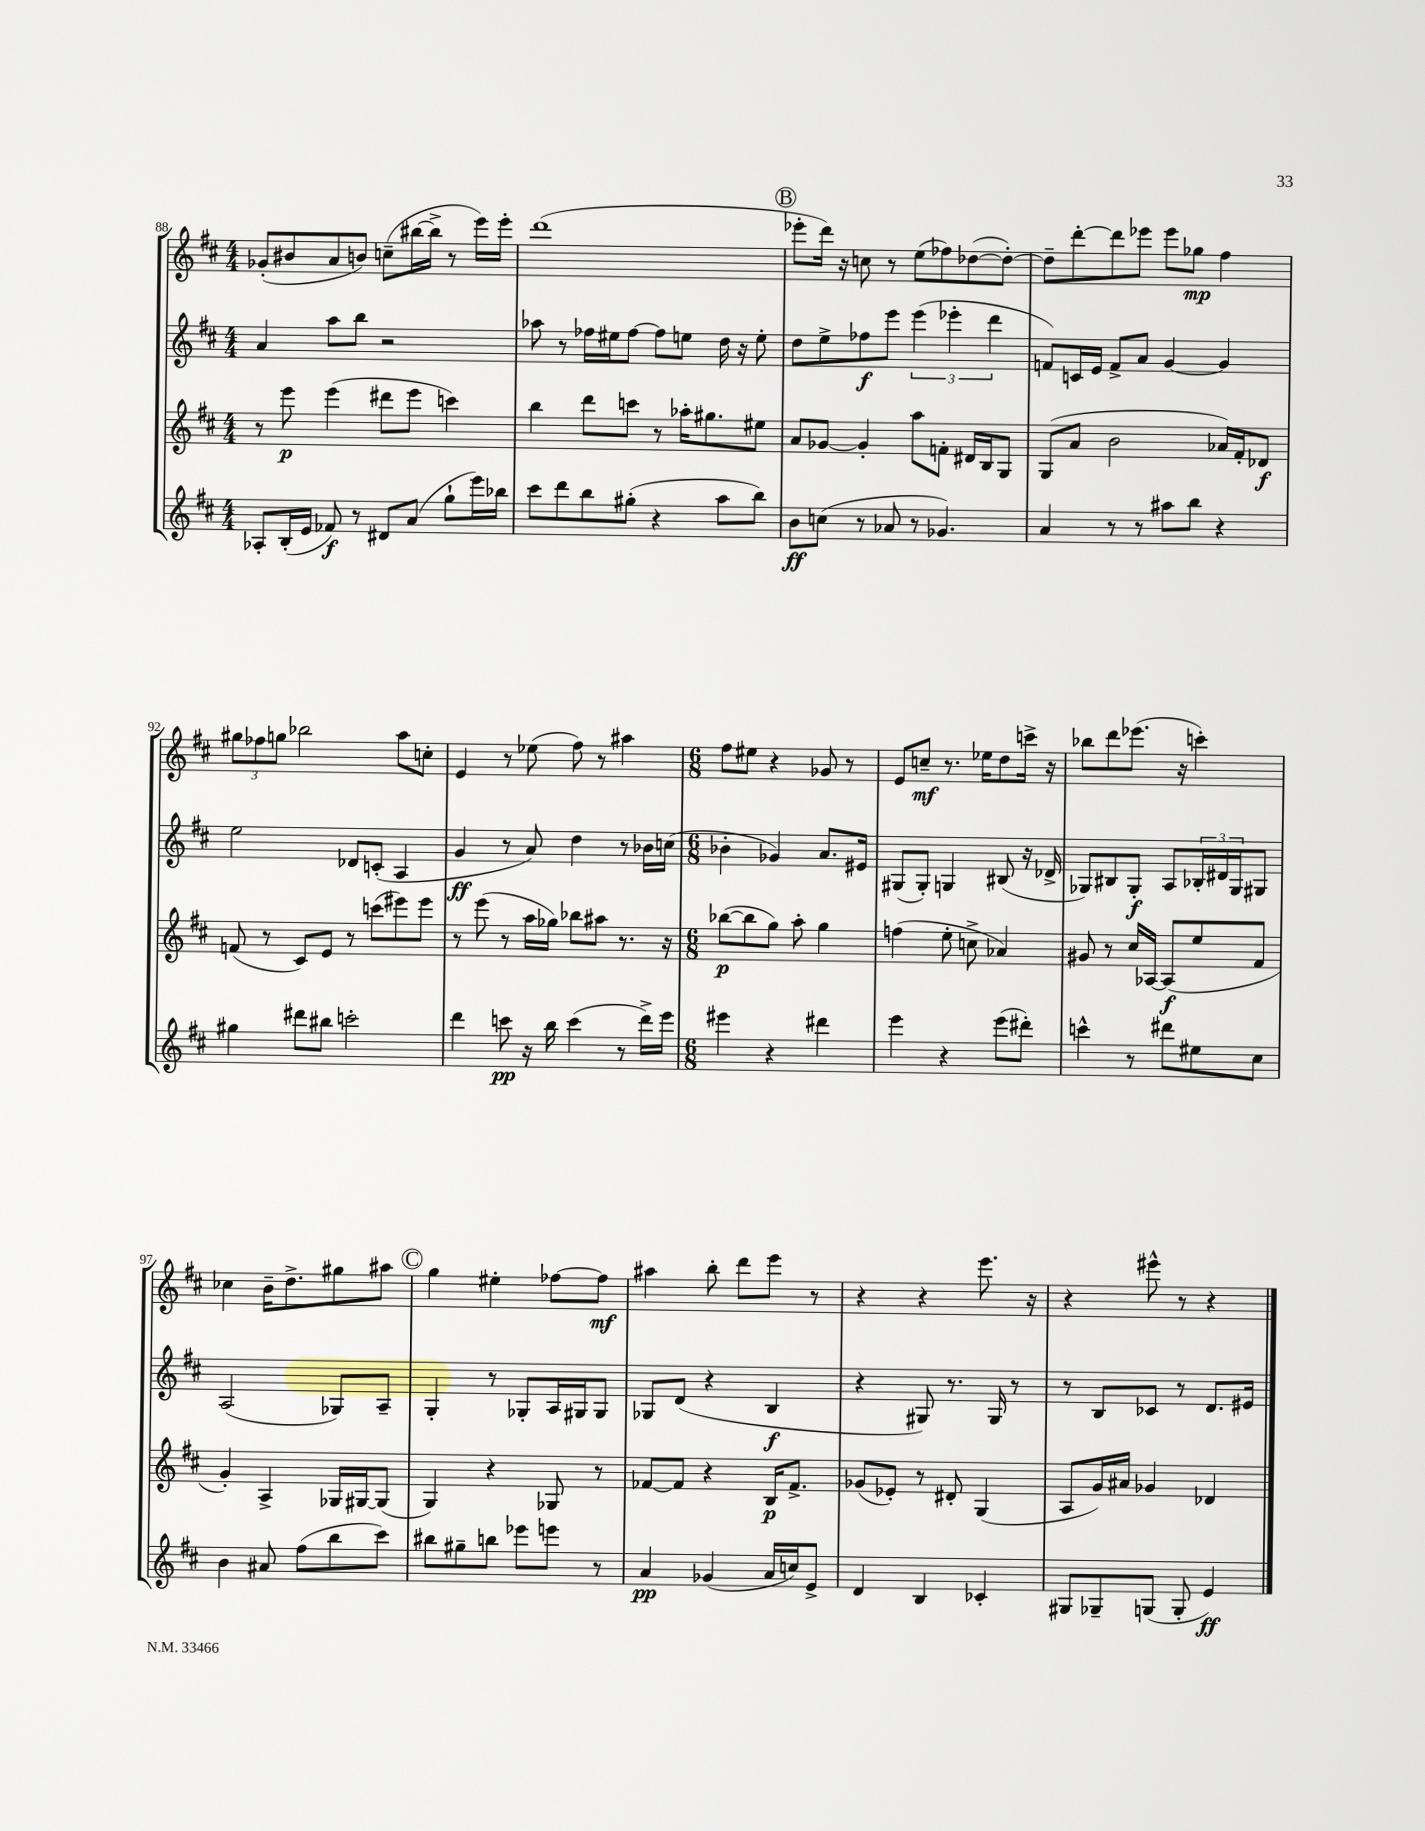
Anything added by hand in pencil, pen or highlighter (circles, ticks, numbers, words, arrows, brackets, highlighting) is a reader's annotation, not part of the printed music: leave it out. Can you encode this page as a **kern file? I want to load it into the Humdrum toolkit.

**kern	**kern	**kern	**kern
*staff4	*staff3	*staff2	*staff1
*clefG2	*clefG2	*clefG2	*clefG2
*k[f#c#]	*k[f#c#]	*k[f#c#]	*k[f#c#]
*M4/4	*M4/4	*M4/4	*M4/4
8A-'	8r	4a	(8g-'
(16B'	8eee	.	8b#
16e	.	.	.
8f-)	(4eee	8aa	8a
8r	.	8bb	8b)
8d#	8ddd#	2r	(8cc~
(8a	8eee	.	[16bb#
.	.	.	16bb#^]
8gg`	4ccc)	.	8r
16eee)	.	.	16eee)
16bb-	.	.	16eee'
=	=	=	=
8ccc#	4bb	8aa-	(1ddd
8ddd	.	8r	.
8bb	8ddd	16ff-	.
.	.	16ee#	.
(8gg#'	8ccc	[8ff-	.
4r	8r	8ff-]	.
.	16aa-'	8ee	.
.	8.gg#	.	.
8aa	.	16dd	.
.	.	16r	.
8bb)	8ee#	8ee'	.
=	=	=	=
8b	8a	8dd	8eee-'
(8cc	[8g-	8ee^	16ddd)
.	.	.	16r
8r	4g-']	8ff-	8cc
8a-	.	8eee	8r
8r	8aa	(6eee	(8ee
4.g-)	8f'	.	8ff-)
.	.	6eee-'	.
.	16d#	.	([8dd-
.	16B	.	.
.	.	6ddd	.
.	8G	.	8dd-'_)
=	=	=	=
4a	(8G	8f)	8dd-~]
.	8a	16c	[8ddd'
.	.	16e	.
8r	2b	8f^	8ddd]
8r	.	8a	8eee-
8aa#	.	[4g	8eee-
8bb	.	.	8gg-
4r	16a-)	4g]	4ff#
.	16f#'	.	.
.	8d-	.	.
=	=	=	=
4gg#	(8f	2ee	12gg#
.	.	.	12ff-
.	8r	.	.
.	.	.	12gg
8ddd#	8c#)	.	2bb-
8bb#	8e	.	.
2ccc'	8r	8d-	.
.	(8ccc	(8c'	.
.	8eee#)	4A	8aa
.	8eee#	.	8cc'
=	=	=	=
4ddd	8r	4g	4e
.	(8eee	.	.
8ccc	8r	8r	8r
16r	16aa	8a)	(8ee-
16bb	16gg-)	.	.
(4ccc	8bb-	4dd	8ff#)
.	8aa#	.	8r
8r	8.r	8r	4aa#
16ddd^)	.	16b-	.
16eee	16r	(16cc	.
=	=	=	=
*M6/8	*M6/8	*M6/8	*M6/8
4eee#	([8bb-	4b-'	8ff#
.	8bb-]	.	8ee#
4r	8gg)	4g-)	4r
.	8aa'	.	.
4ddd#	4gg	8.a	8g-
.	.	.	8r
.	.	16e#	.
=	=	=	=
4eee	(4ff	(8G#	8e
.	.	8G#')	8cc~
4r	8ee'	4G	8.r
.	8cc^	.	.
.	.	.	16ee-
(8eee	4a-)	(8B#	8dd
8ddd#')	.	16r	16ccc^
.	.	16d-^	16r
=	=	=	=
4ccc^^	8g#	8G-)	8bb-
.	8r	8B#	8ddd
8r	16cc#	8G-'	(8.eee-
.	[16A-	.	.
8ddd#	(8A-]	8A	.
.	.	.	16r
8ee#	8ee	24B-'	4ccc')
.	.	24d#	.
.	.	24G-	.
8cc#	8f#	8G#	.
=	=	=	=
4b	4g')	(2A	4cc-
8a#	4A^	.	16b~
.	.	.	8.dd^
(8ff#	.	.	.
8bb	16G-	8G-)	8gg#
.	[16G#	.	.
8ccc#)	(8G#]	8A~	8aa#
=	=	=	=
8bb#	4G)	4G'	4gg
8gg#~	.	.	.
8bb	4r	8r	4ee#'
8eee-	.	8G-'	.
8eee	8G-	16A	[8ff-
.	.	16G#	.
8r	8r	8G#	8ff-]
=	=	=	=
4a	[8f-	8G-	4aa#
.	8f-]	(8d	.
(4g-	4r	4r	8bb'
.	.	.	8ddd
16a	16B	4B	8eee
16cc)	8.f-^	.	.
8e^	.	.	8r
=	=	=	=
4d	(8g-	4r	4r
.	8e-')	.	.
4B	8r	8G#)	4r
.	8d#'	8.r	.
4c-'	(4G	.	8.eee
.	.	16G#	.
.	.	8r	.
.	.	.	16r
=	=	=	=
8G#	8A	8r	4r
8G-~	16g)	8B	.
.	16a#	.	.
(8G	4g-	8c-	8eee#^^
8G'	.	8r	8r
4e)	4d-	8.d	4r
.	.	16e#	.
==	==	==	==
*-	*-	*-	*-
